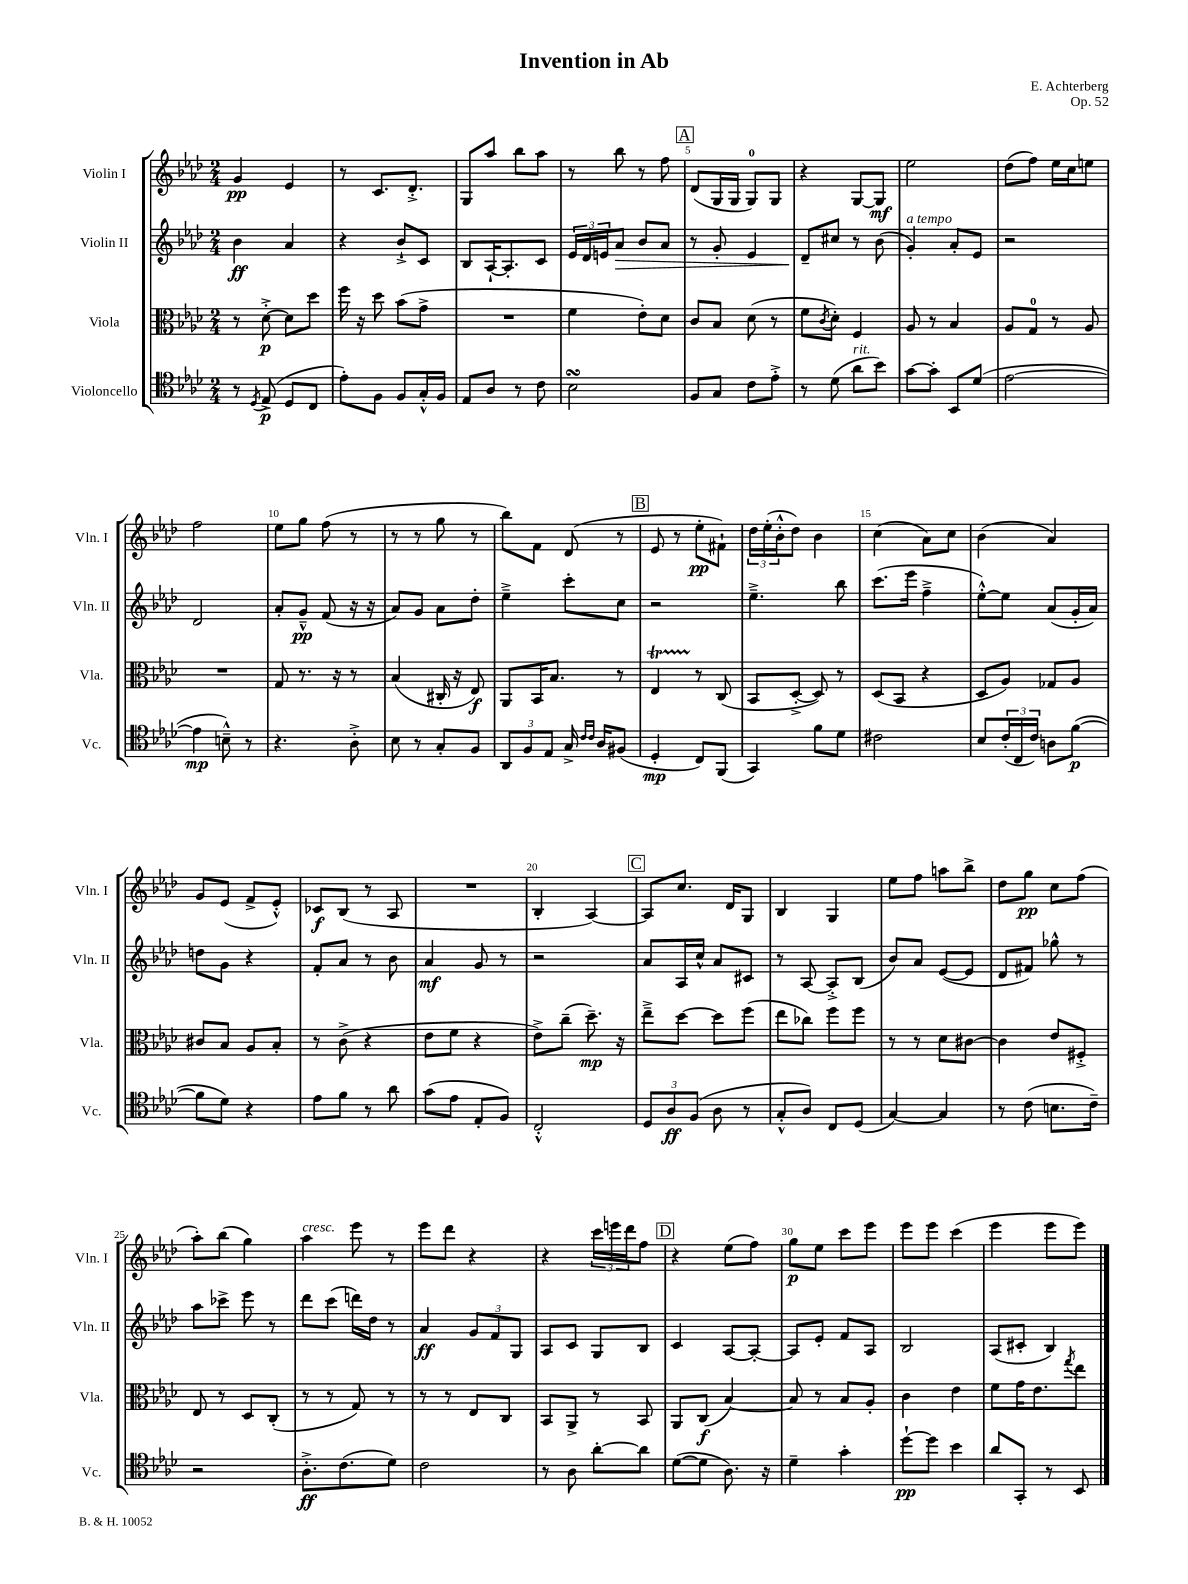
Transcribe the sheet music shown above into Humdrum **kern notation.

**kern	**kern	**kern	**kern
*staff4	*staff3	*staff2	*staff1
*clefC4	*clefC3	*clefG2	*clefG2
*k[b-e-a-d-]	*k[b-e-a-d-]	*k[b-e-a-d-]	*k[b-e-a-d-]
*M2/4	*M2/4	*M2/4	*M2/4
8r	8r	4b-\	4g/
8qD-/	.	.	.
(8E-^/	[8d-'^\	.	.
8D-/L	8d-\]L	4a-/	4e-/
8C/J	8dd-\J	.	.
=	=	=	=
8e-'\L)	16ff\	4r	8r
.	16r	.	.
8F\J	8dd-\	.	8.c/L
8F/L	(8b-\L	8b-`^/L	.
.	.	.	8.d-'^/J
16G'^^/L	8g^\J	8c/J	.
16F/JJ	.	.	.
=	=	=	=
8E-/L	2r	8B-/L	8G/L
8A-/J	.	[16A-`/K	8aa-/J
.	.	8.A-'/]	.
8r	.	.	8bb-\L
8c\	.	8c/J	8aa-\J
=	=	=	=
2B-\	4f\	24e-/LL	8r
.	.	24d-/	.
.	.	24e/J	.
.	.	8a-/J	8bb-\
.	8e-'\L)	8b-/L	8r
.	8d-\J	8a-/J	8ff\
=	=	=	=
8F/L	8c/L	8r	(8d-/L
8G/J	8B-/J	8g'/	16G/L
.	.	.	16G/JJ
8c\L	(8d-\	4e-/	8G/L)
8e-'^\J	8r	.	8G/J
=	=	=	=
8r	8f\L	8d-~/L	4r
.	8qc/	.	.
(8d-\	8d-'\J)	8cc#/J	.
8a-\L	4F/	8r	[8G/L
8b-\J)	.	(8b-\	8G/]J
=	=	=	=
[8g\L	8A-/	4g'/)	2ee-\
8g'\]J	8r	.	.
8BB-/L	4B-/	8a-'/L	.
(8d-/J	.	8e-/J	.
=	=	=	=
[2e-\	8A-/L	2r	(8dd-\L
.	8G/J	.	8ff\J)
.	8r	.	16ee-\LL
.	.	.	16cc\J
.	8A-/	.	8ee\J
=	=	=	=
4e-\]	2r	2d-/	2ff\
8B~^^\)	.	.	.
8r	.	.	.
=	=	=	=
4.r	8G/	8a-'/L	8ee-\L
.	8.r	8g~^^/J	8gg\J
.	.	(8f/	(8ff\
.	16r	.	.
8A-'^\	8r	16r	8r
.	.	16r	.
=	=	=	=
8B-\	(4B-/	8a-/L)	8r
8r	.	8g/J	8r
8G'/L	16C#'/	8a-\L	8gg\
.	16r	.	.
8F/J	8E-/)	8dd-'\J	8r
=	=	=	=
12AA-/L	8AA-/L	4ee-~^\	8bb-\L)
12F/	.	.	.
.	16BB-/K	.	8f\J
12E-/J	.	.	.
.	8.B-/J	.	.
16G^/	.	8ccc'\L	(8d-/
16qqc/LL	.	.	.
16qqc/JJ	.	.	.
16A-/LK	.	.	.
(8F#/J	8r	8cc\J	8r
=	=	=	=
4D-'/	4E-/	2r	8e-/
.	.	.	8r
8C/L)	8r	.	8ee-'\L
(8FF/J	(8C/	.	8f#`\J)
=	=	=	=
4GG/)	8BB-/L	4.ee-~^\	24dd-\LL
.	.	.	(24ee-'\
.	.	.	24b-'^^\J
.	[8D-'^/J	.	8dd-\J)
8f\L	8D-/])	.	4b-\
8d-\J	8r	8bb-\	.
=	=	=	=
2c#\	(8D-/L	(8.ccc\L	(4cc\
.	8BB-/J	.	.
.	.	16eee-\Jk	.
.	4r	4ff~^\	8a-\L)
.	.	.	8cc\J
=	=	=	=
8B-/L	8D-/L	[8ee-'^^\L)	(4b-\
(24c'/L	8A-/J)	8ee-\]J	.
24C/	.	.	.
24c/JJ)	.	.	.
8A\L	8G-/L	(8a-/L	4a-/)
([8f\J	8A-/J	16g'/L	.
.	.	16a-/JJ)	.
=	=	=	=
8f\]L	8c#/L	8dd\L	8g/L
8d-\J)	8B-/J	8g\J	(8e-/J
4r	8A-/L	4r	8f^/L
.	8B-'/J	.	8e-'^^/J)
=	=	=	=
8e-\L	8r	8f'/L	8c-/L
8f\J	(8c^\	8a-/J	(8B-/J
8r	4r	8r	8r
8a-\	.	8b-\	8A-/
=	=	=	=
(8g\L	8e-\L	4a-/	2r
8e-\J	8f\J	.	.
8E-'/L	4r	8g/	.
8F/J)	.	8r	.
=	=	=	=
2C'^^/	8e-^\L)	2r	4B-'/
.	(8cc~\J	.	.
.	8.dd-~\)	.	[4A-/)
.	16r	.	.
=	=	=	=
12D-/L	8ee-~^\L	8a-/L	8A-/]L
12A-/	.	.	.
.	[8dd-\J	16A-/L	8.cc/J
(12F/J	.	.	.
.	.	16cc^^/JJ	.
8A-\	8dd-\]L	8a-/L	.
.	.	.	16d-/LK
8r	(8ff\J	8c#/J	8G/J
=	=	=	=
8G'^^/L	8ee-\L	8r	4B-/
8A-/J)	8cc-\J)	[8A-/	.
8C/L	8ff\L	8A-'^/]L	4G/
(8D-/J	8ff\J	(8B-/J	.
=	=	=	=
[4G/)	8r	8b-/L)	8ee-\L
.	8r	8a-/J	8ff\J
4G/]	8d-\L	([8e-/L	8aa\L
.	[8c#\J	8e-/]J	8bb-^\J
=	=	=	=
8r	4c#\]	8d-/L	8dd-\L
(8c\	.	8f#/J)	8gg\J
8.B\L	8e-/L	8gg-^^\	8cc\L
.	8F#'^/J	8r	(8ff\J
16c~\Jk)	.	.	.
=	=	=	=
2r	8E-/	8aa-\L	8aa-'\L)
.	8r	8ccc-^\J	(8bb-\J
.	8D-/L	8eee-\	4gg\)
.	(8C'/J	8r	.
=	=	=	=
8.A-'^\L	8r	8ddd-\L	4aa-\
.	8r	(8ccc\J	.
(8.c\	.	.	.
.	8G/)	16ddd\LL)	8eee-\
.	.	16dd-\JJ	.
8d-\J)	8r	8r	8r
=	=	=	=
2c\	8r	4a-/	8eee-\L
.	8r	.	8ddd-\J
.	8E-/L	12g/L	4r
.	.	12f/	.
.	8C/J	.	.
.	.	12G/J	.
=	=	=	=
8r	8BB-/L	8A-/L	4r
8A-\	8AA-^/J	8c/J	.
[8a-'\L	8r	8G/L	24ccc\LL
.	.	.	24eee\
.	.	.	24ddd-\J
8a-\]J	8BB-/	8B-/J	8ff\J
=	=	=	=
([8d-\L	8AA-/L	4c/	4r
8d-\]J	(8C/J	.	.
8.A-\)	[4B-/)	[8A-/L	(8ee-\L
.	.	8A-'/_J	8ff\J)
16r	.	.	.
=	=	=	=
4d-~\	8B-/]	8A-/]L	8gg\L
.	8r	8e-'/J	8ee-\J
4g'\	8B-/L	8f/L	8ccc\L
.	8A-'/J	8A-/J	8eee-\J
=	=	=	=
[8dd-`\L	4c\	2B-/	8eee-\L
8dd-\]J	.	.	8eee-\J
4b-\	4e-\	.	(4ccc\
=	=	=	=
8a-/L	8f\L	(8A-/L	4eee-\
8GG'/J	16g\K	8c#'/J	.
.	8.e-\	.	.
8r	.	4B-/)	8eee-\L
.	8qgg/	.	.
8BB-/	8ee-\J	.	8eee-\J)
==	==	==	==
*-	*-	*-	*-
